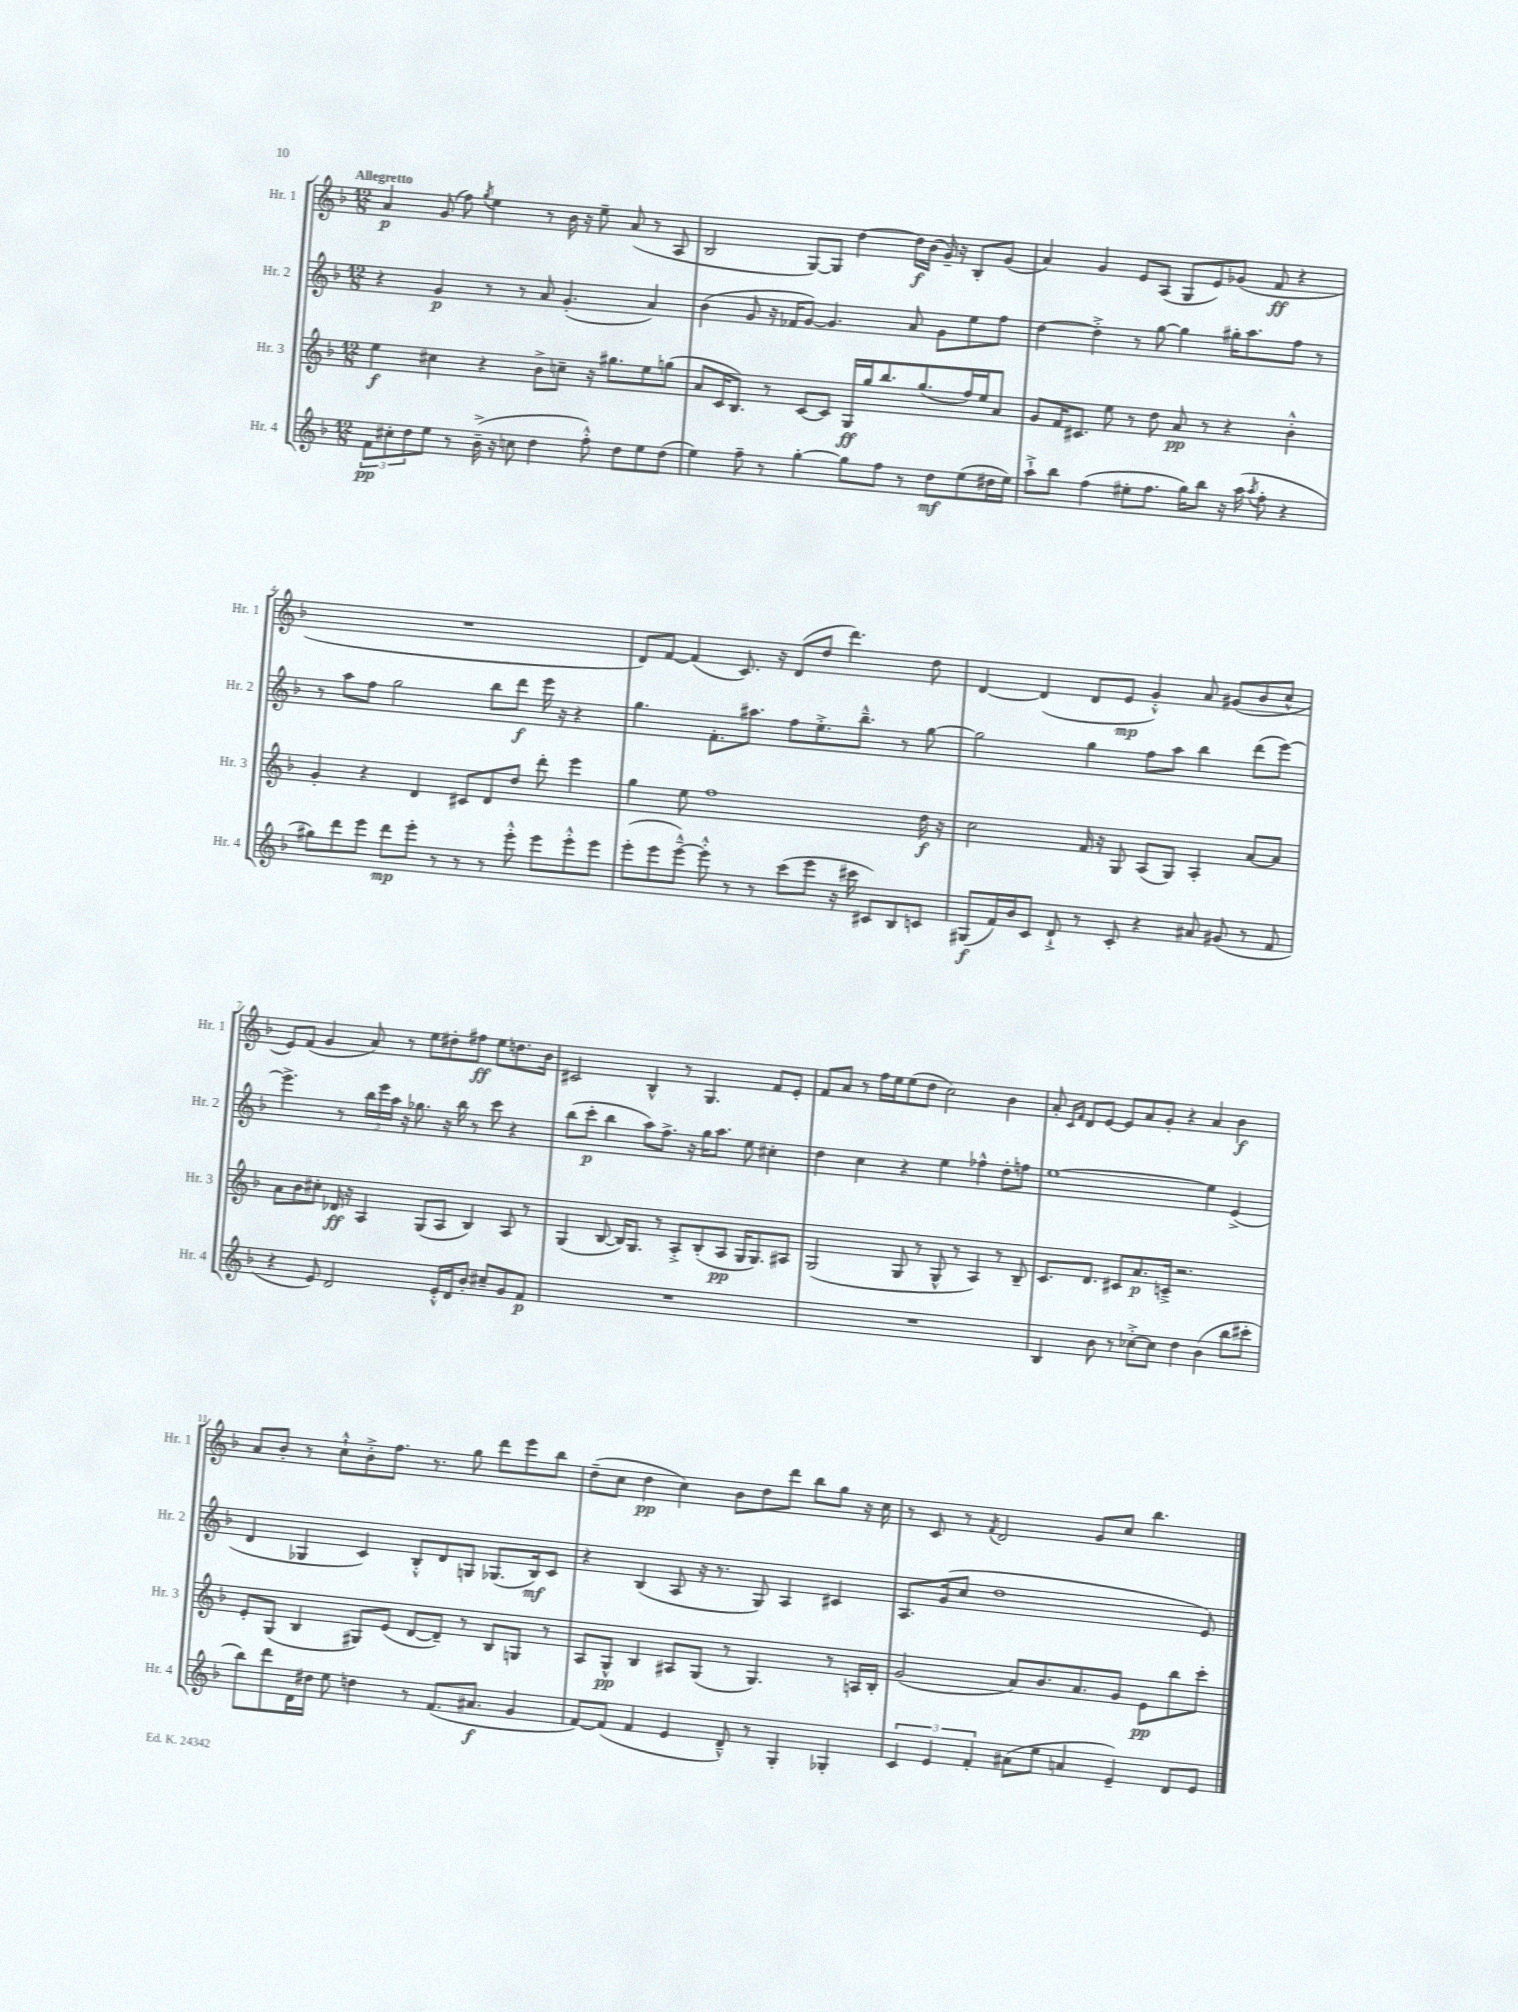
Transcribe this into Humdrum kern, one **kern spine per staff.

**kern	**kern	**kern	**kern
*staff4	*staff3	*staff2	*staff1
*clefG2	*clefG2	*clefG2	*clefG2
*k[b-]	*k[b-]	*k[b-]	*k[b-]
*M12/8	*M12/8	*M12/8	*M12/8
12f	4ee	4r	4a
12cc#'	.	.	.
12dd	.	.	.
8ee	4cc#	4g	(8g
8r	.	.	8ff)
.	.	.	8qgg
(16b-~^	4r	8r	4ee
16r	.	.	.
8cc	.	8r	.
4dd	8b-^	8a	8r
.	8cc~	(4.g'	16b-
.	.	.	16r
8ff'^^)	16r	.	8ee~
.	8.gg#	.	.
8dd	.	.	(8a
8ee	8ee	4a)	8r
(8dd	(8gg	.	8A
=	=	=	=
4ee)	8a	(4b-	2B-
.	16c	.	.
.	8.B-)	.	.
8ff~	.	8g	.
8r	8r	16r	.
.	.	16f-	.
[4gg'	[8c	[8g)	[8G)
.	8c]	4.g]	8G]
8gg]	16G	.	[4dd
.	16gg	.	.
8ff	8.bb-	.	.
8r	.	8a	16dd]
.	(8.gg	.	(16b-
8dd	.	8g	16g~)
.	.	.	16r
(8ee	16ff)	8ee	8B-'
.	16ee	.	.
16dd#	8a	8ff	(8g
16ee)	.	.	.
=	=	=	=
8aa`^	8g	[4dd	4a)
8bb-	16f	.	.
.	8.c#	.	.
(4ff	.	4dd'^]	4g
.	8ee	.	.
8ee#'	8r	8r	8e
8.ff	8dd	[8gg	(8A
.	8a	4gg]	8G
16gg)	.	.	.
8bb-	8r	.	8e)
16r	4r	16gg#'	(8g-
(16aa	.	8.aa	.
8qaa	.	.	.
8ff'	.	.	8f
4r	4b-'^^	8ff	4r
.	.	8r	.
=	=	=	=
8gg#)	4g'	8r	1.r
8ddd	.	8aa	.
8eee	4r	8ff	.
8ddd	.	2gg	.
8eee'	4d	.	.
8r	.	.	.
8r	8c#	.	.
8r	8d	8bb-	.
8eee'^^	8dd	8ddd	.
8eee	8ddd'	16eee	.
.	.	16r	.
8eee'^^	4eee	4r	.
8eee	.	.	.
=	=	=	=
(8eee'	4gg	4.gg	8d)
8eee	.	.	[8f
[8eee~^^)	8ee	.	(4f]
8eee'^^]	1ff	8.f'	.
8r	.	.	8.c)
.	.	8.aa#	.
8r	.	.	.
.	.	.	16r
(8ccc	.	8ff	(8d
8eee	.	8.ee'^	8dd
16r	.	.	4.ddd)
16ccc#	.	8.bb-~^^	.
8c#)	.	.	.
8B-	.	8r	.
8c	16dd	[8gg	8dd
.	16r	.	.
=	=	=	=
(8G#	2cc	2gg]	[4d
16f)	.	.	.
16b-	.	.	.
8c	.	.	(4d]
8d`^	.	.	.
8r	16f	4gg	8d
.	16r	.	.
8c'	8G	.	8e
4r	(8A	8ff	4g'^^)
.	8G)	8aa	.
8a#	4A'	4bb-	8a
(8g#	.	.	(8g#
8r	[8a	(8ddd	8b-
8f	8a]	[8eee)	8cc^^
=	=	=	=
4r	8a	4.eee^]	8e)
.	8b-	.	(8f
8e)	8cc#'	.	4g
2d	16d-	8r	.
.	16r	.	.
.	4A	24bb-	8a)
.	.	24eee	.
.	.	24aa	.
.	.	16r	8r
.	.	8.gg-	.
.	(8G	.	8ee
16e'^^	8A	16r	8dd#'
16d	.	16bb-	.
8b-'	4B-)	8r	8ff#
8cc#~	.	8ccc	8ee
8g	8A	4r	8.dd
8f	8r	.	.
.	.	.	16b-
=	=	=	=
1.r	(4G	(8bb-	2c#
.	.	8ccc'	.
.	[8B-	4bb-	.
.	16B-])	.	.
.	8.G	.	.
.	.	8aa)	4B-^^
.	8r	8.ff^	.
.	8A'^	.	8r
.	.	16r	.
.	(8B-'	16gg	4.G
.	.	8.aa	.
.	8A	.	.
.	16G	8ee	.
.	8.G)	.	.
.	.	4cc#'	8f
.	8A#	.	8e'
=	=	=	=
1.r	(2G	4dd	8f
.	.	.	8a
.	.	4cc	8r
.	.	.	16ff
.	.	.	16ee
.	8G	4r	(8ee
.	8r	.	8dd
.	8G^^	4ee	2cc)
.	8r	.	.
.	4A)	4ff-^^	.
.	8r	8dd'	4b-
.	8B-~	8ff	.
=	=	=	=
4B-	8.c	[1ee	8a'
.	.	.	16qqc
.	.	.	16qqf
.	.	.	8d
.	8.d	.	.
8b-	.	.	[8e
8r	8c#	.	8e]
[8cc-'^	8.a	.	8a
8cc-]	.	.	8g'
.	16c~^	.	.
4dd	2.r	.	4r
(4b-	.	4ee]	4a
8bb-	.	(4e^	4b-
8ccc#'	.	.	.
=	=	=	=
8bb-)	8e'	4d	8a
8ddd	(8G	.	8b-'
16d	4B-	4G-	8r
16dd#	.	.	.
8ee	.	.	8cc`^^
4dd	8G#)	4c)	8b-'^
.	(8e	.	8.ff
8r	[8d	8B-'^^	.
.	.	.	8.r
(8.f	8d~])	8d	.
.	8r	8G	8gg
8.a#	.	.	.
.	8B-	(8.G-	8ddd
4g	8G	.	8eee
.	.	16B-)	.
.	8r	8c	8bb-
=	=	=	=
[8f)	8A	4r	(8dd~
(8f]	8G^^	.	8cc
4f	4B-	(4B-	4dd
4e	8A#	8A	4cc)
.	(8G	16r	.
.	.	8.r	.
8d~^^)	8r	.	8b-
8r	4.G)	8G)	8dd
4G'	.	4A	8ddd
.	.	.	8bb-
4G-'	8r	4c#	8gg
.	16A	.	16r
.	16B-'	.	16cc
=	=	=	=
6c	(2g	8.A	8r
.	.	.	8c
6e	.	.	.
.	.	(16g	.
.	.	8cc	8r
6f'	.	.	.
.	.	.	8qf
.	.	1dd	2d
(8a#	8a)	.	.
8ee	8.b-	.	.
4a	.	.	.
.	8.a	.	.
.	.	.	8g
4e~)	8g	.	8cc
.	8e	.	4.bb-
8d	8bb-	.	.
8e	8ccc'	8e)	.
==	==	==	==
*-	*-	*-	*-
